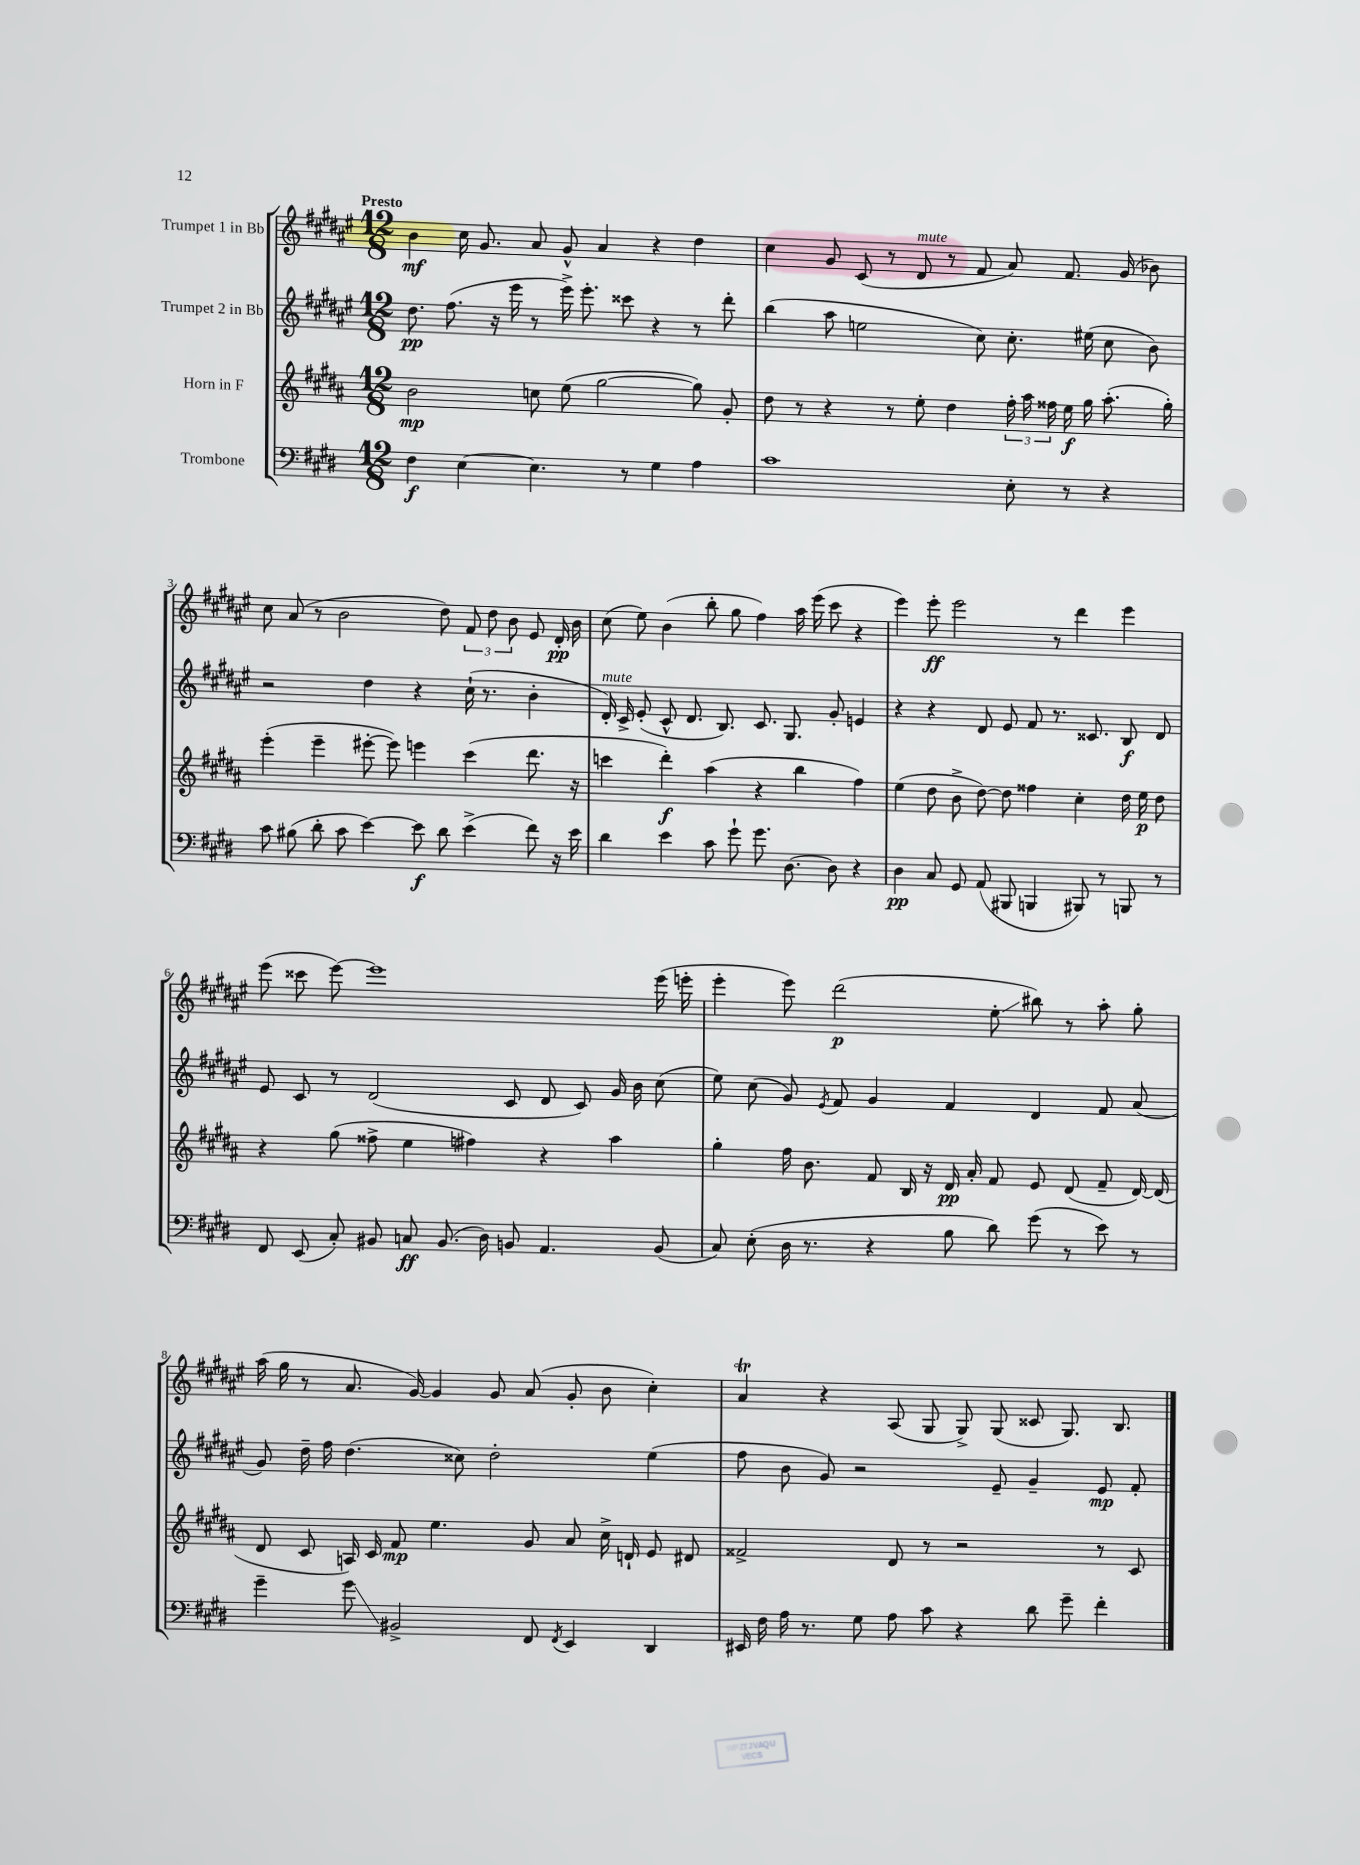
<<
\new StaffGroup <<
\new Staff = "s0" \with { instrumentName = "Trumpet 1 in Bb" } {
    \clef treble \key fis \major \numericTimeSignature \time 12/8 \tempo "Presto"
    \autoBeamOff b'4\mf cis''16 gis'8. ais'8 gis'8-^ ais'4 r4 dis''4 |
    cis''4 gis'8 cis'8( r8 dis'8^\markup { \italic "mute" } r8 fis'8 ais'8) fis'8. gis'16( bes'8) |
    cis''8 ais'8( r8 b'2 dis''8) \tuplet 3/2 { fis'8 dis''8 b'8 } eis'8 dis'16-.\pp b'16 |
    cis''8( eis''8) b'4( b''8-. gis''8 fis''4) ais''16 eis'''16( cis'''8 r4 |
    eis'''4) eis'''8-.\ff eis'''2 r8 dis'''4 eis'''4 |
    eis'''8( cisis'''8 eis'''8~) eis'''1 eis'''16( e'''16-. |
    eis'''4-. eis'''8) dis'''2\p( eis''8-.\glissando bis''8) r8 ais''8-. gis''8-. |
    ais''16( gis''16 r8 ais'8. gis'16~) gis'4 gis'8 ais'8( gis'8-. b'8 cis''4-.) |
    ais'4\trill r4 ais8( gis8 gis8->) gis8( cisis'8 gis8.) b8. \bar "|." |
}
\new Staff = "s1" \with { instrumentName = "Trumpet 2 in Bb" } {
    \clef treble \key fis \major \numericTimeSignature \time 12/8
    \autoBeamOff dis''8.\pp fis''8.( r16 eis'''16 r8 eis'''16->) eis'''8.-. cisis'''8 r4 r8 dis'''8-. |
    b''4( ais''8 e''2 cis''8) cis''8.-. eis''16( cis''8 b'8) |
    r2 dis''4 r4 cis''16-!( r8. b'4-. |
    dis'16-.^\markup { \italic "mute" }) cis'16-> eis'8-.( cis'8-^ dis'8. b8.) cis'8. gis8. gis'8-. e'4 |
    r4 r4 dis'8 eis'8 fis'8 r8. cisis'8. b8\f dis'8 |
    eis'8 cis'8 r8 dis'2( cis'8 dis'8 cis'8) gis'16 b'16 cis''8( |
    eis''8) cis''8( gis'8) \acciaccatura { eis'8 } fis'8 gis'4 fis'4 dis'4 fis'8 ais'8( |
    gis'8) dis''16-- fis''16 dis''4.( cisis''8) dis''2-. eis''4( |
    fis''8 b'8 gis'8) r2 eis'8-- gis'4-- eis'8\mp fis'8-. \bar "|." |
}
\new Staff = "s2" \with { instrumentName = "Horn in F" } {
    \clef treble \key b \major \numericTimeSignature \time 12/8
    \autoBeamOff b'2\mp c''8 e''8( gis''2~ gis''8) gis'8-. |
    dis''8 r8 r4 r8 e''8-. dis''4 \tuplet 3/2 { fis''16-. ais''16 fisis''16 } e''16\f gis''16 ais''8.-.( gis''16-.) |
    e'''4-.( e'''4-- eis'''8~-. eis'''8) e'''4 cis'''4( dis'''8. r16 |
    c'''4 dis'''4-.\f) ais''4( r4 b''4 fis''4) |
    e''4( dis''8 b'8-> dis''8~) dis''8 fisis''4 cis''4-. dis''16 e''16\p dis''8 |
    r4 gis''8( fisis''8-> e''4 fis''4) r4 ais''4 |
    gis''4-. fis''16 b'8. fis'8 b16 r16 dis'16\pp ais'16-. fis'8 e'8 dis'8( fis'8-- dis'16~) dis'16( |
    dis'8 cis'8 a16) cis'16 fis'8\mp e''4. gis'8 ais'8 cis''16-> d'16-! e'8 dis'8 |
    fisis'2-> dis'8 r8 r2 r8 cis'8 \bar "|." |
}
\new Staff = "s3" \with { instrumentName = "Trombone" } {
    \clef bass \key e \major \numericTimeSignature \time 12/8
    \autoBeamOff fis4\f e4~ e4. r8 gis4 a4 |
    cis'1 e8-. r8 r4 |
    cis'8 bis8( dis'8-. cis'8 e'4~) e'8\f dis'8 e'4->( fis'8) r16 e'16 |
    dis'4 e'4 cis'8 gis'8-! gis'8. dis8.~ dis8 r4 |
    dis4\pp cis8 gis,8 a,8( bis,,8 b,,4 bis,,8) r8 b,,8 r8 |
    fis,8 e,8( cis8-.) bis,8 c8\ff bis,8.( dis16) b,8 a,4. b,8( |
    cis8) e8-.( dis16 r8. r4 b8 dis'8) gis'8( r8 e'8) r8 |
    gis'4-- gis'8\glissando bis,2-> fis,8 \acciaccatura { fis,8 } e,4 dis,4 |
    eis,16 fis16 a16 r8. gis8 a8 cis'8 r4 dis'8 gis'8-- fis'4-. \bar "|." |
}
>>
>>
